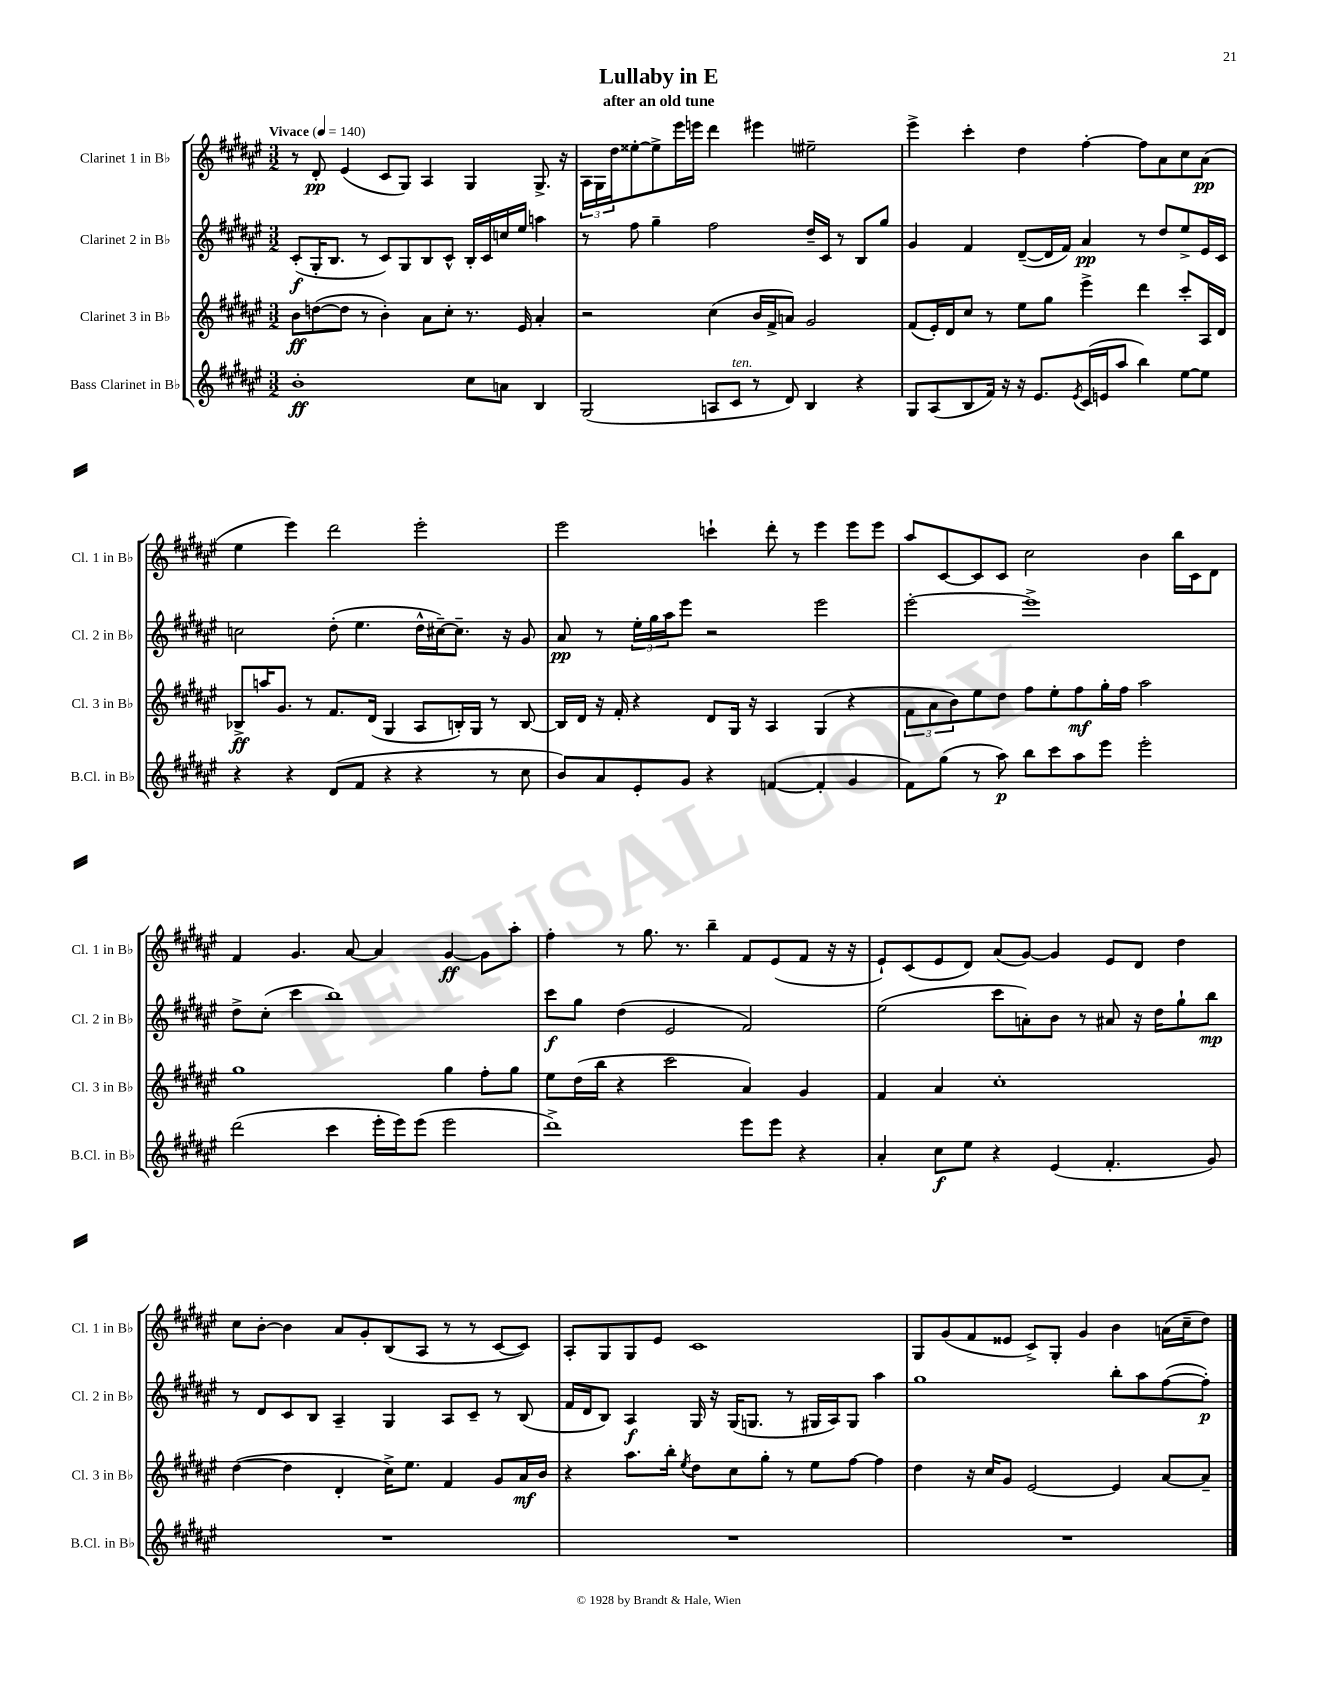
\header { title = "Lullaby in E" subtitle = "after an old tune" }
<<
\new StaffGroup <<
\new Staff = "s0" \with { instrumentName = "Clarinet 1 in Bb" shortInstrumentName = "Cl. 1 in Bb" } {
    \clef treble \key fis \major \numericTimeSignature \time 3/2 \tempo "Vivace" 4 = 140
    r8 dis'8-.\pp eis'4( cis'8 gis8) ais4 gis4 gis8.-> r16 |
    \tuplet 3/2 { ais16 gis16 dis''16 } eisis''8~-. eisis''8-> eis'''16 e'''16 dis'''4 eis'''4 eis''2-- |
    eis'''4-> cis'''4-. dis''4 fis''4~-. fis''8 ais'8 cis''8 ais'8\pp( |
    eis''4 eis'''4) dis'''2 eis'''2-. |
    eis'''2 c'''4-! dis'''8-. r8 eis'''4 eis'''8 eis'''8 |
    ais''8 cis'8~ cis'8 cis'8 cis''2 b'4 b''16 cis'16 dis'8 |
    fis'4 gis'4. ais'8~ ais'4 gis'4~\ff gis'8 ais''8-. |
    fis''4-. r8 gis''8. r8. b''4-- fis'8 eis'8( fis'8 r16 r16 |
    eis'8-!) cis'8( eis'8 dis'8) ais'8( gis'8~) gis'4 eis'8 dis'8 dis''4 |
    cis''8 b'8~-. b'4 ais'8 gis'8-. b8( ais8 r8 r8 cis'8~ cis'8) |
    ais8-. gis8 gis8 eis'8 cis'1 |
    gis8 gis'8( fis'8 eisis'8 cis'8->) gis8-. gis'4 b'4 a'16( cis''16-- dis''8) \bar "|." |
}
\new Staff = "s1" \with { instrumentName = "Clarinet 2 in Bb" shortInstrumentName = "Cl. 2 in Bb" } {
    \clef treble \key fis \major \numericTimeSignature \time 3/2
    cis'8-.\f( gis16-. b8. r8 cis'8) gis8 b8 cis'8-^ b16-. cis'16 c''16 eis''16 a''4 |
    r8 fis''8 gis''4-- fis''2 dis''16-- cis'16 r8 b8 gis''8 |
    gis'4 fis'4 dis'8~--( dis'16 fis'16) ais'4\pp r8 dis''8 eis''8-> eis'16 cis'16 |
    c''2 dis''8-.( eis''4. dis''16-^ cis''16~--) cis''8.-- r16 gis'8 |
    ais'8\pp r8 \tuplet 3/2 { eis''16-. gis''16 ais''16 } eis'''8 r2 eis'''2 |
    eis'''2~-. eis'''1-> |
    dis''8-> cis''8-.( cis'''4 b''1) |
    cis'''8\f gis''8 dis''4( eis'2 fis'2) |
    eis''2( cis'''8 a'8-.) b'8 r8 ais'8 r16 dis''16 gis''8-! b''8\mp |
    r8 dis'8 cis'8 b8 ais4-- gis4 ais8 cis'8-- r8 b8( |
    fis'16 dis'16 b8) ais4\f gis16 r16 gis16( g8. r8 gis16 ais16) gis8 ais''4 |
    gis''1 b''8-. ais''8 fis''8~( fis''8-.\p) \bar "|." |
}
\new Staff = "s2" \with { instrumentName = "Clarinet 3 in Bb" shortInstrumentName = "Cl. 3 in Bb" } {
    \clef treble \key fis \major \numericTimeSignature \time 3/2
    b'8\ff d''8~( d''8 r8 b'4-.) ais'8 cis''8-. r8. eis'16 ais'4-. |
    r2 cis''4( b'16 fis'16-> a'8) gis'2 |
    fis'8( eis'16-.) dis'16 cis''8 r8 eis''8 gis''8 eis'''4-> dis'''4 cis'''8-. ais16 dis'16 |
    bes8->\ff a''16 gis'8. r8 fis'8. dis'16( gis4 ais8 b16-.) gis16 r8 b8~ |
    b16 dis'16 r16 fis'16-. r4 dis'8 gis16 r16 ais4 gis4( r4 |
    \tuplet 3/2 { fis'8 ais'8 b'8) } eis''8 dis''8 fis''8 eis''8-. fis''8\mf gis''16-. fis''16 ais''2 |
    gis''1 gis''4 fis''8-. gis''8 |
    eis''8 dis''16( b''16 r4 cis'''2 ais'4) gis'4 |
    fis'4 ais'4 cis''1-. |
    dis''4~( dis''4 dis'4-. cis''16->) eis''8. fis'4 gis'8 ais'16\mf b'16 |
    r4 ais''8. b''16-. \acciaccatura { eis''8 } dis''8 cis''8 gis''8-. r8 eis''8 fis''8~ fis''4 |
    dis''4 r16 cis''16 gis'8 eis'2~ eis'4 ais'8~ ais'8-- \bar "|." |
}
\new Staff = "s3" \with { instrumentName = "Bass Clarinet in Bb" shortInstrumentName = "B.Cl. in Bb" } {
    \clef treble \key fis \major \numericTimeSignature \time 3/2
    b'1-.\ff cis''8 a'8 b4 |
    gis2( a8 cis'8^\markup { \italic "ten." } r8 dis'8) b4 r4 |
    gis8 ais8( b8 fis'16) r16 r16 eis'8. \acciaccatura { eis'8 } cis'16( e'16 ais''8 b''4) eis''8~ eis''8 |
    r4 r4 dis'8( fis'8 r4 r4 r8 cis''8 |
    b'8) ais'8 eis'8-. gis'8 r4 f'4~( f'4-. gis'4 |
    fis'8) gis''8( r8 ais''8\p) b''8 cis'''8 ais''8 eis'''8 eis'''2-. |
    dis'''2( cis'''4 eis'''16-. eis'''16) eis'''8( eis'''2 |
    dis'''1->) eis'''8 eis'''8 r4 |
    ais'4-. cis''8\f eis''8 r4 eis'4( fis'4.-. gis'8) |
    R1. |
    R1. |
    R1. \bar "|." |
}
>>
>>
\layout { \context { \Score \remove "Bar_number_engraver" } }
